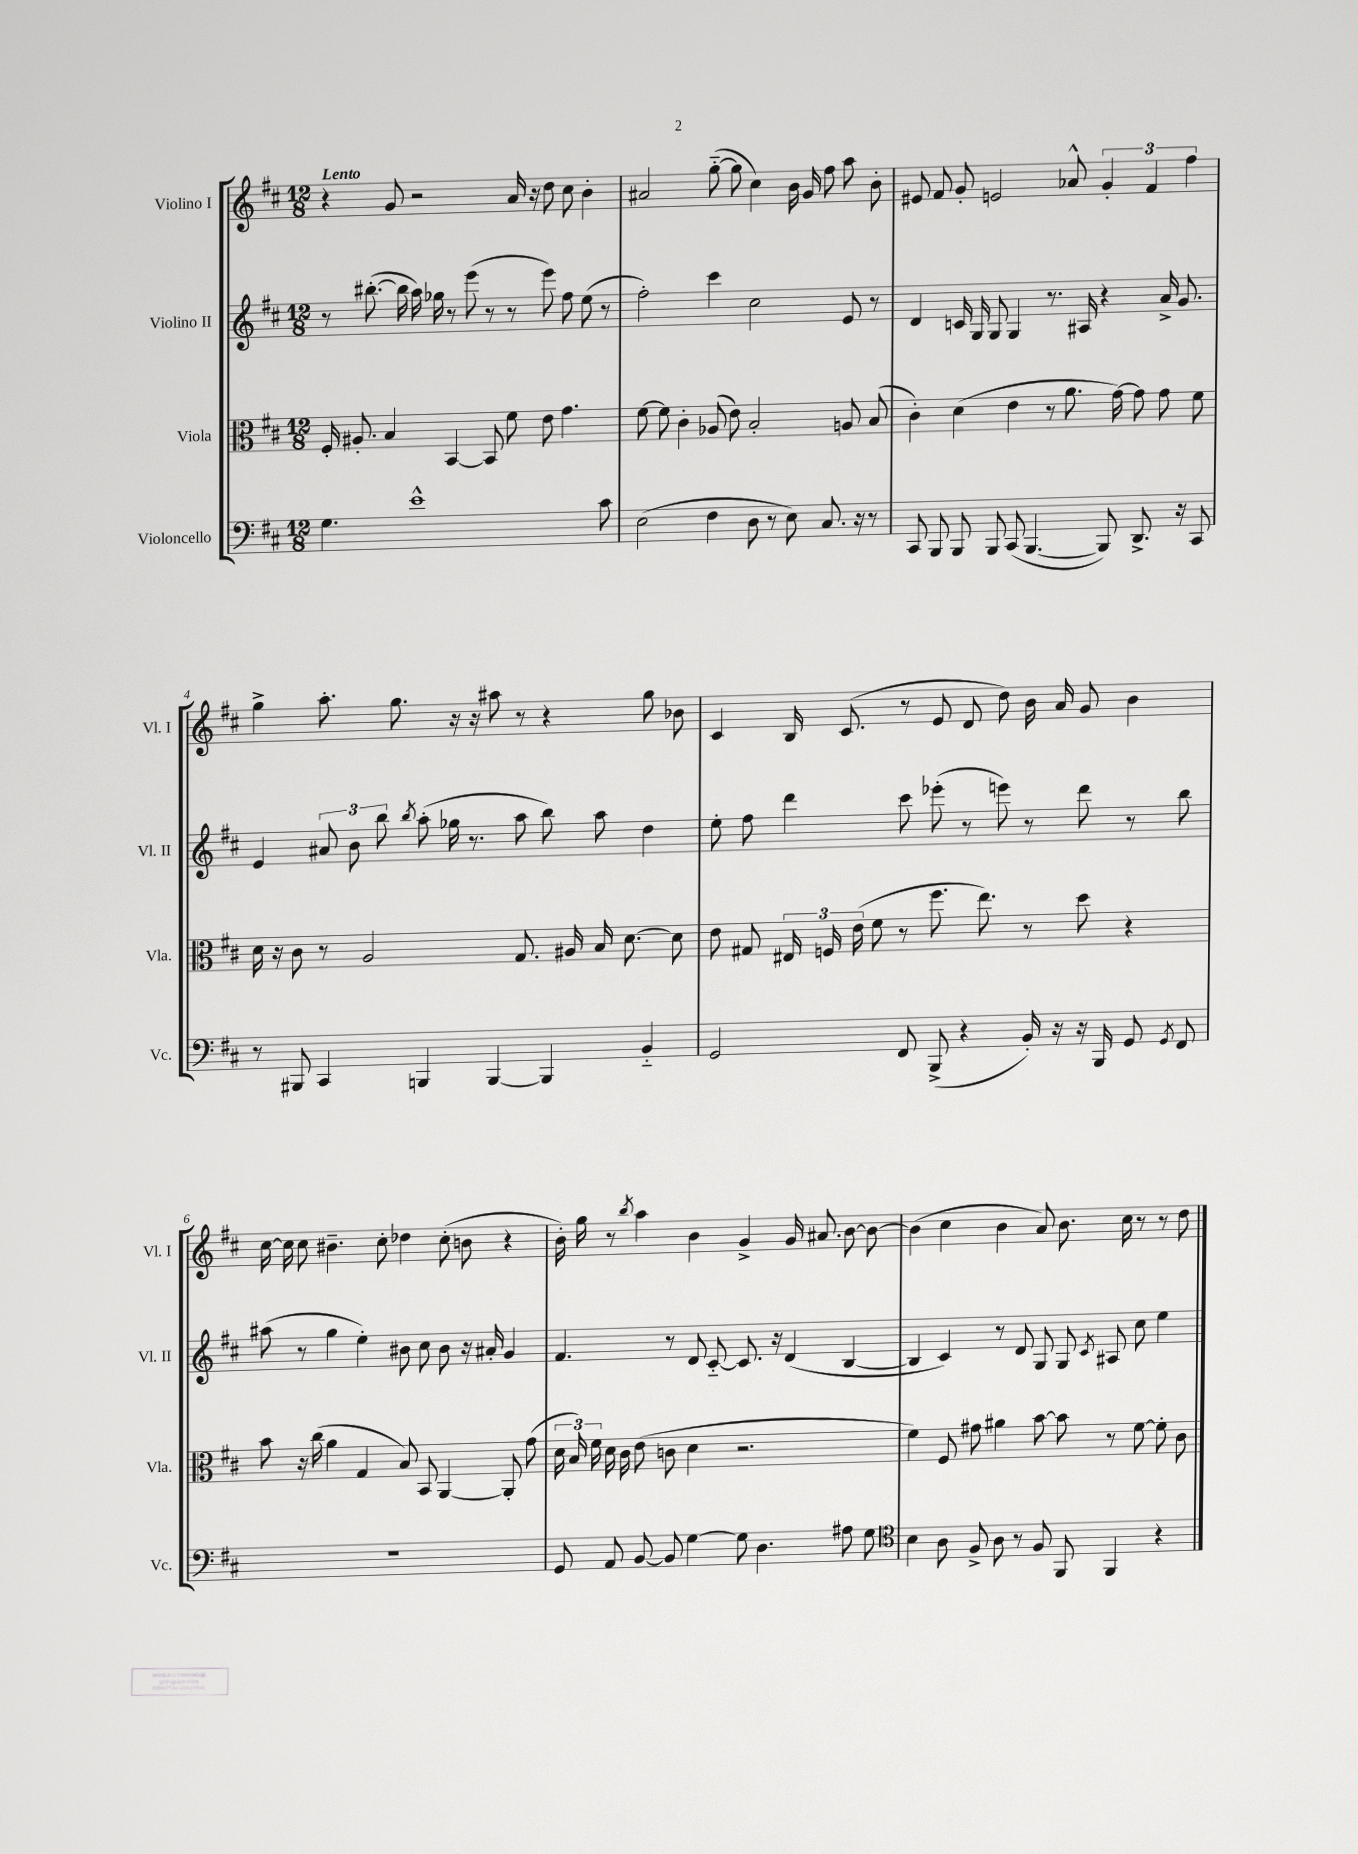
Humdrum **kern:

**kern	**kern	**kern	**kern
*staff4	*staff3	*staff2	*staff1
*clefF4	*clefC3	*clefG2	*clefG2
*k[f#c#]	*k[f#c#]	*k[f#c#]	*k[f#c#]
*M12/8	*M12/8	*M12/8	*M12/8
4.G	16F#'	8r	4r
.	8.A#'	.	.
.	.	([8.bb#'	.
.	4B	.	8g
.	.	16bb#]	.
1e^^	.	16aa)	2r
.	.	16gg-	.
.	[4BB	8r	.
.	.	(8eee	.
.	8BB]	8r	.
.	8f#	8r	16a
.	.	.	16r
.	8e	8eee)	8dd
.	4.g	8ff#	8cc#
.	.	(8ee	4b'
8c#	.	8r	.
=	=	=	=
(2E	[8f#	2ff#')	2a#
.	8f#]	.	.
.	4c#'	.	.
4F#	(8A-	4ccc#	([8gg'~
.	8e)	.	8gg]
8D	2B'	2cc#	4cc#)
8r	.	.	.
8E)	.	.	16b
.	.	.	16g
8.C#	.	.	8ff#
.	8A	8e	8aa
16r	.	.	.
8r	(8B	8r	8b'
=	=	=	=
8CC#	4c#')	4d	8e#
8BBB	.	.	8f#
8BBB	(4d	16c	8g'
.	.	16G	.
8BBB	.	8G	2e
(8CC#	4e	4G	.
[4.BBB	.	.	.
.	8r	8.r	.
.	8.a	.	8a-^^
.	.	16A#	.
8BBB])	.	4r	6g'
.	[16g)	.	.
8.DD^	8g]	.	.
.	.	.	6f#
.	8g	16a^	.
16r	.	8.g	.
.	.	.	6ff#
8CC#	8f#	.	.
=	=	=	=
8r	16d	4e	4gg^
.	16r	.	.
8BBB#	8c#	.	.
4CC#	8r	12a#	8.aa'
.	.	12b	.
.	2A	.	.
.	.	12bb	.
.	.	.	8.gg
.	.	8qbb	.
4BBB	.	(8aa'	.
.	.	16gg-	16r
.	.	8.r	16r
[4BBB	.	.	8aa#
.	8.G	8aa	8r
4BBB]	.	8bb)	4r
.	16A#	.	.
.	16B	8aa	.
.	[8.d	.	.
4BB'~	.	4dd	8gg
.	8d]	.	8b-
=	=	=	=
2GG	8e	8ee'	4c#
.	8G#	8ff#	.
.	24E#	4ddd	16B
.	24F	.	.
.	.	.	(8.c#
.	(24e	.	.
.	8f#	.	.
8FF#	8r	8ccc#	8r
(8BBB^	8.ff#	(8eee-'	8e
4r	.	8r	8d
.	8.ee)	.	.
.	.	8eee)	8dd)
16BB')	8r	8r	16b
16r	.	.	16a
16r	8dd	8ddd	8g
16BBB	.	.	.
8GG	4r	8r	4b
8qGG	.	.	.
8FF#	.	8bb	.
=	=	=	=
1.r	8b	(8aa#	[16cc#
.	.	.	16cc#]
.	16r	8r	8cc#
.	(16cc#	.	.
.	4a	4gg	4.b#~
.	4G	4ee')	.
.	.	.	8cc#'
.	8B)	8b#	4dd-
.	8BB	8cc#	.
.	[4AA	8b#	(8cc#'
.	.	16r	8b
.	.	16a#'	.
.	8AA']	4g	4r
.	(8g	.	.
=	=	=	=
8GG	24d	4.f#	16b')
.	24B)	.	.
.	.	.	16gg
.	24f#	.	.
8AA	16d	.	8r
.	16c#	.	.
.	.	.	8qbb
[8BB	(8e	.	4aa
8BB]	8c	8r	.
[4G	4d	8d	4b
.	.	[8c#'~	.
8G]	2.r	8.c#]	4g^
4.D	.	.	.
.	.	16r	.
.	.	(4d	16g
.	.	.	8.a#
8A#	.	[4B	[8b
8G	.	.	8b_
=	=	=	=
*clefC4	*	*	*
4B	4f#)	4B]	(4b]
8A	8F#	4c#)	4cc#
8F#^	8g#	.	.
8A	4a#	8r	4b
8r	.	8d	.
8F#	[8b	8G	8a)
8FF#	8b]	8G	8.b
.	.	8qc#	.
4FF#	8r	8A#	.
.	.	.	16cc#
.	[8f#	8cc#	8r
4r	8f#']	4ee	8r
.	8c#	.	8dd
==	==	==	==
*-	*-	*-	*-
